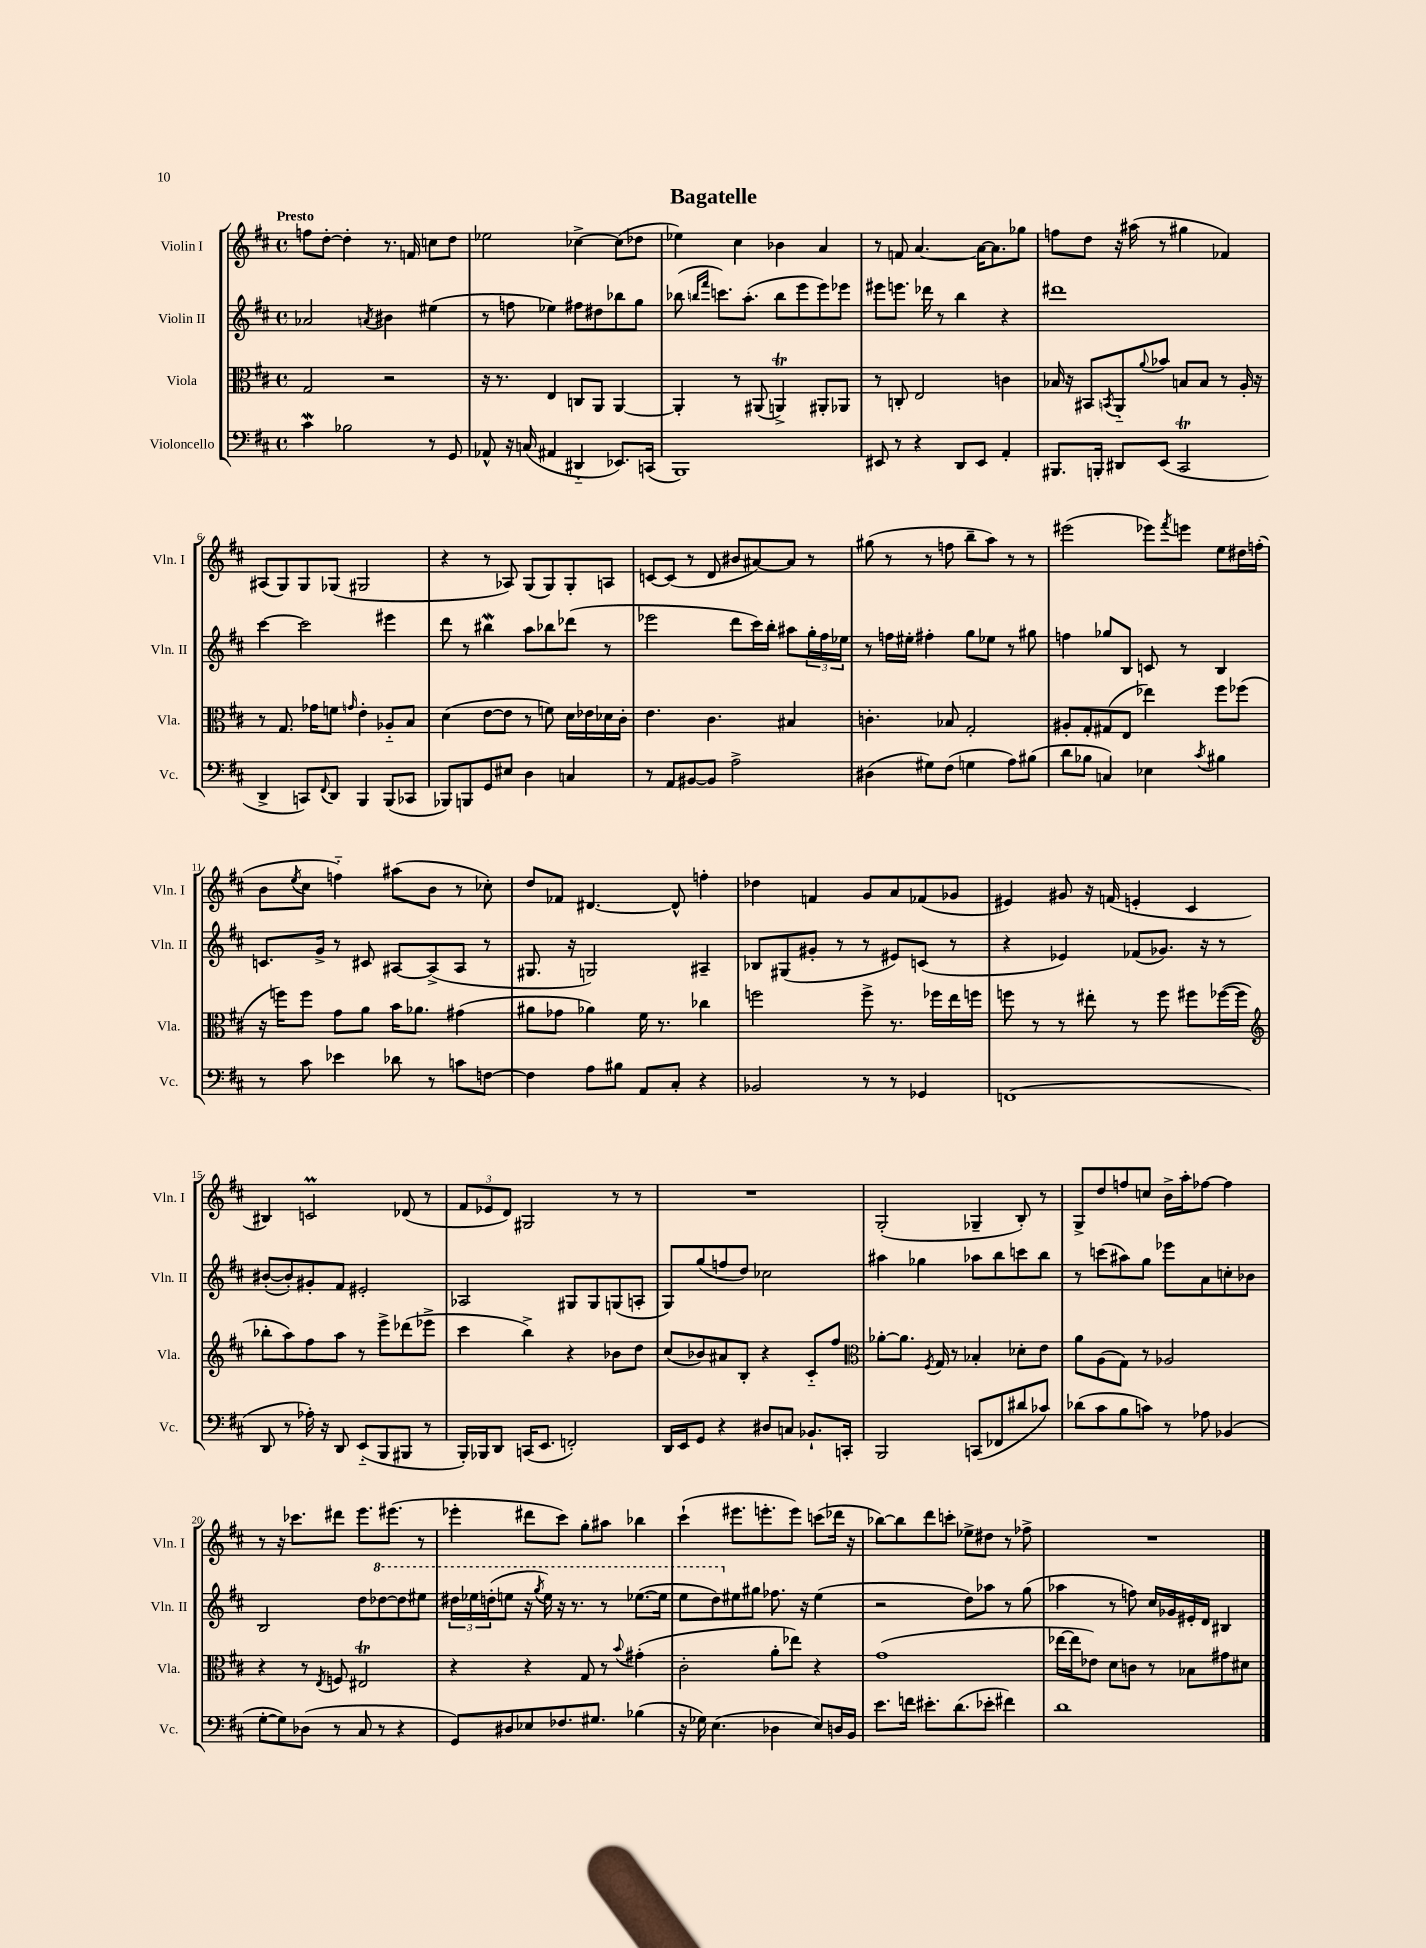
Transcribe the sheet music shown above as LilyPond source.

\header { title = "Bagatelle" }
<<
\new StaffGroup <<
\new Staff = "s0" \with { instrumentName = "Violin I" shortInstrumentName = "Vln. I" } {
    \clef treble \key d \major \defaultTimeSignature \time 4/4 \tempo "Presto"
    f''8 d''8~-. d''4-. r8. f'16 c''8 d''8 |
    ees''2 ces''4~-> ces''8( des''8 |
    ees''4) cis''4 bes'4 a'4 |
    r8 f'8 a'4.~ a'16~ a'8. ges''8 |
    f''8 d''8 r16 ais''16( r8 gis''4 fes'4) |
    ais8( g8) g8 ges8( gis2 |
    r4 r8 aes8) g8( g8) g8-. a8 |
    c'8~ c'8( r8 d'8 bis'8 ais'8~) ais'8 r8 |
    gis''8( r8 r8 f''8 b''8-- a''8) r8 r8 |
    eis'''2( ees'''8) \acciaccatura { fis'''8 } e'''8 e''8 dis''16 f''16-.( |
    b'8 \acciaccatura { e''8 } cis''8 f''4-_) ais''8( b'8 r8 ces''8-.) |
    d''8 fes'8 dis'4.~ dis'8-^ f''4-. |
    des''4 f'4 g'8 a'8 fes'8( ges'8 |
    eis'4) gis'8 r16 f'16( e'4-. cis'4 |
    bis4) c'2\prall des'8( r8 |
    \tuplet 3/2 { fis'8 ees'8 d'8) } gis2 r8 r8 |
    R1 |
    g2-.( ges4-- b8-.) r8 |
    g8-> d''8 f''8 c''8 b'16-> a''16-. fes''8~ fes''4 |
    r8 r16 ces'''8. dis'''8 e'''8. eis'''8.( r8 |
    ees'''4-. dis'''8 cis'''8) g''8-. ais''8 bes''4 |
    cis'''4-!( eis'''8. e'''8.-. e'''8) c'''8( des'''16 r16 |
    bes''8~) bes''8 d'''8 c'''8-. ees''8-> dis''8 r8 fes''8-> |
    R1 \bar "|." |
}
\new Staff = "s1" \with { instrumentName = "Violin II" shortInstrumentName = "Vln. II" } {
    \clef treble \key d \major \defaultTimeSignature \time 4/4
    aes'2 \acciaccatura { a'8 } bis'4 eis''4( |
    r8 f''8 ees''4) fis''8 dis''8 bes''8 g''8 |
    bes''8( \grace { b''16 fis'''16 } c'''8.) a''8.-.( b''8 e'''8 e'''8) ees'''8 |
    eis'''8 e'''8. des'''16 r8 b''4 r4 |
    dis'''1 |
    cis'''4~ cis'''2 eis'''4 |
    d'''8 r8 bis''4\mordent a''8 bes''8 des'''8( r8 |
    ees'''2 d'''8 cis'''16) b''16-. ais''8 \tuplet 3/2 { g''16-. fis''16 ees''16 } |
    r8 f''16 eis''16-. fis''4-. g''8 ees''8 r8 gis''8 |
    f''4 ges''8 b8 c'8 r8 b4 |
    c'8. g'16-> r8 cis'8 ais8~ ais8->( ais8 r8 |
    gis8. r16 g2) ais4-- |
    bes8 gis8( gis'8-. r8 r8 eis'8) c'8( r8 |
    r4 ees'4) fes'8( ges'8.) r16 r8 |
    bis'8~-.( bis'8-.) gis'8-. fis'8 eis'2-. |
    aes2 gis8 gis8 g8( a8-. |
    g8) g''8( f''8 d''8) ces''2 |
    ais''4 ges''4 aes''8 b''8 c'''8 b''8 |
    r8 c'''8( ais''8) g''8 ees'''8 a'8 c''8-. bes'8 |
    b2 d''8 \ottava #1 des'''8~ des'''8 eis'''8 |
    \tuplet 3/2 { dis'''16 ees'''16 d'''16-.( } e'''8 r16 \acciaccatura { g'''8 } e'''16) r16 r8. r8 ees'''8.~( ees'''16 |
    e'''8 d'''8) \ottava #0 eis''8 gis''8 fes''8. r16 eis''4( |
    r2 d''8) aes''8 r8 g''8( |
    aes''4 r8 f''8) cis''16 ges'16 eis'16-. d'16 bis4 \bar "|." |
}
\new Staff = "s2" \with { instrumentName = "Viola" shortInstrumentName = "Vla." } {
    \clef alto \key d \major \defaultTimeSignature \time 4/4
    g2 r2 |
    r16 r8. e4 c8 a,8 a,4~ |
    a,4-. r8 ais,8( a,4->\trill) ais,8-. aes,8 |
    r8 c8-. e2 c'4 |
    bes16 r16 bis,8 \acciaccatura { b,8 } a,8-_ \appoggiatura { a'8 } bes'8 b8 b8 r8 a16-. r16 |
    r8 g8. ges'16 f'8 \grace { g'16 } e'4-. aes8-_ b8 |
    d'4( e'8~ e'8 r8 f'8) d'16 ees'16 des'16 cis'16-. |
    e'4. cis'4. bis4 |
    c'4.-. bes8 g2-. |
    ais8-. g8-. gis8( e8 ees''4) fis''8 fes''8( |
    r16 f''16) f''8 g'8 a'8 b'16 aes'8. gis'4( |
    ais'8 ges'8 aes'4) fis'16 r8. ces''4 |
    f''2 f''8-> r8. fes''16 e''16 f''16 |
    f''8 r8 r8 eis''8-. r8 f''8 fis''8 fes''16~( fes''16 |
    \clef treble bes''8-. a''8) fis''8 a''8 r8 e'''8-> des'''8( ees'''8-> |
    cis'''4 b''4->) r4 bes'8 d''8 |
    cis''8( bes'8) ais'8 b8-. r4 cis'8-_ fis''8 |
    \clef alto aes'8~-. aes'8. \acciaccatura { fis8 } g16 r8 bes4-. des'8-. e'8 |
    a'8 a8( g8) r8 aes2 |
    r4 r8 \acciaccatura { e8 } f8 eis2\trill |
    r4 r4 g8 r8 \appoggiatura { b'8 } gis'4-.( |
    cis'2-. a'8-. ees''8) r4 |
    g'1( |
    ees''16~ ees''16 ees'8) d'8 c'8 r8 bes8 gis'8 dis'8 \bar "|." |
}
\new Staff = "s3" \with { instrumentName = "Violoncello" shortInstrumentName = "Vc." } {
    \clef bass \key d \major \defaultTimeSignature \time 4/4
    cis'4\mordent bes2 r8 g,8 |
    aes,8-^ r16 c16( ais,4 dis,4-_ ees,8.) c,16( |
    b,,1) |
    eis,8 r8 r4 d,8 eis,8 a,4-. |
    bis,,8. b,,16-. dis,8 e,8( cis,2\trill |
    d,4-> c,8) \appoggiatura { fis,8 } d,8 b,,4 b,,8( ces,8 |
    bes,,8) b,,8 g,8 eis8 d4 c4 |
    r8 a,8 bis,8~ bis,8 a2-> |
    dis4( gis8) fis8( g4 a8) bis8( |
    d'8 bes8 c4) ees4 \acciaccatura { cis'8 } bis4 |
    r8 cis'8 ees'4 des'8 r8 c'8 f8~ |
    f4 a8 bis8 a,8 cis8-. r4 |
    bes,2 r8 r8 ges,4 |
    f,1( |
    d,8 r8 aes16-.) r16 d,8 e,8-_( b,,8 bis,,8 r8 |
    b,,16-.) bes,,16 d,8 c,16( e,8. f,2-.) |
    d,16 e,16 g,8 r4 dis8 c8 bes,8.-! c,16-. |
    b,,2 c,8( fes,8 dis'8 ces'8) |
    des'8( cis'8 b8 c'8) r8 aes8 bes,4( |
    g8~-. g8) des8( r8 cis8 r8 r4 |
    g,8) dis8 ees8 fes8. gis8. bes4( |
    r16 ges16) e4.( des4 e8) d16 b,16 |
    e'8. f'16 eis'8.-. d'8.( ees'8-. fis'4) |
    d'1 \bar "|." |
}
>>
>>
